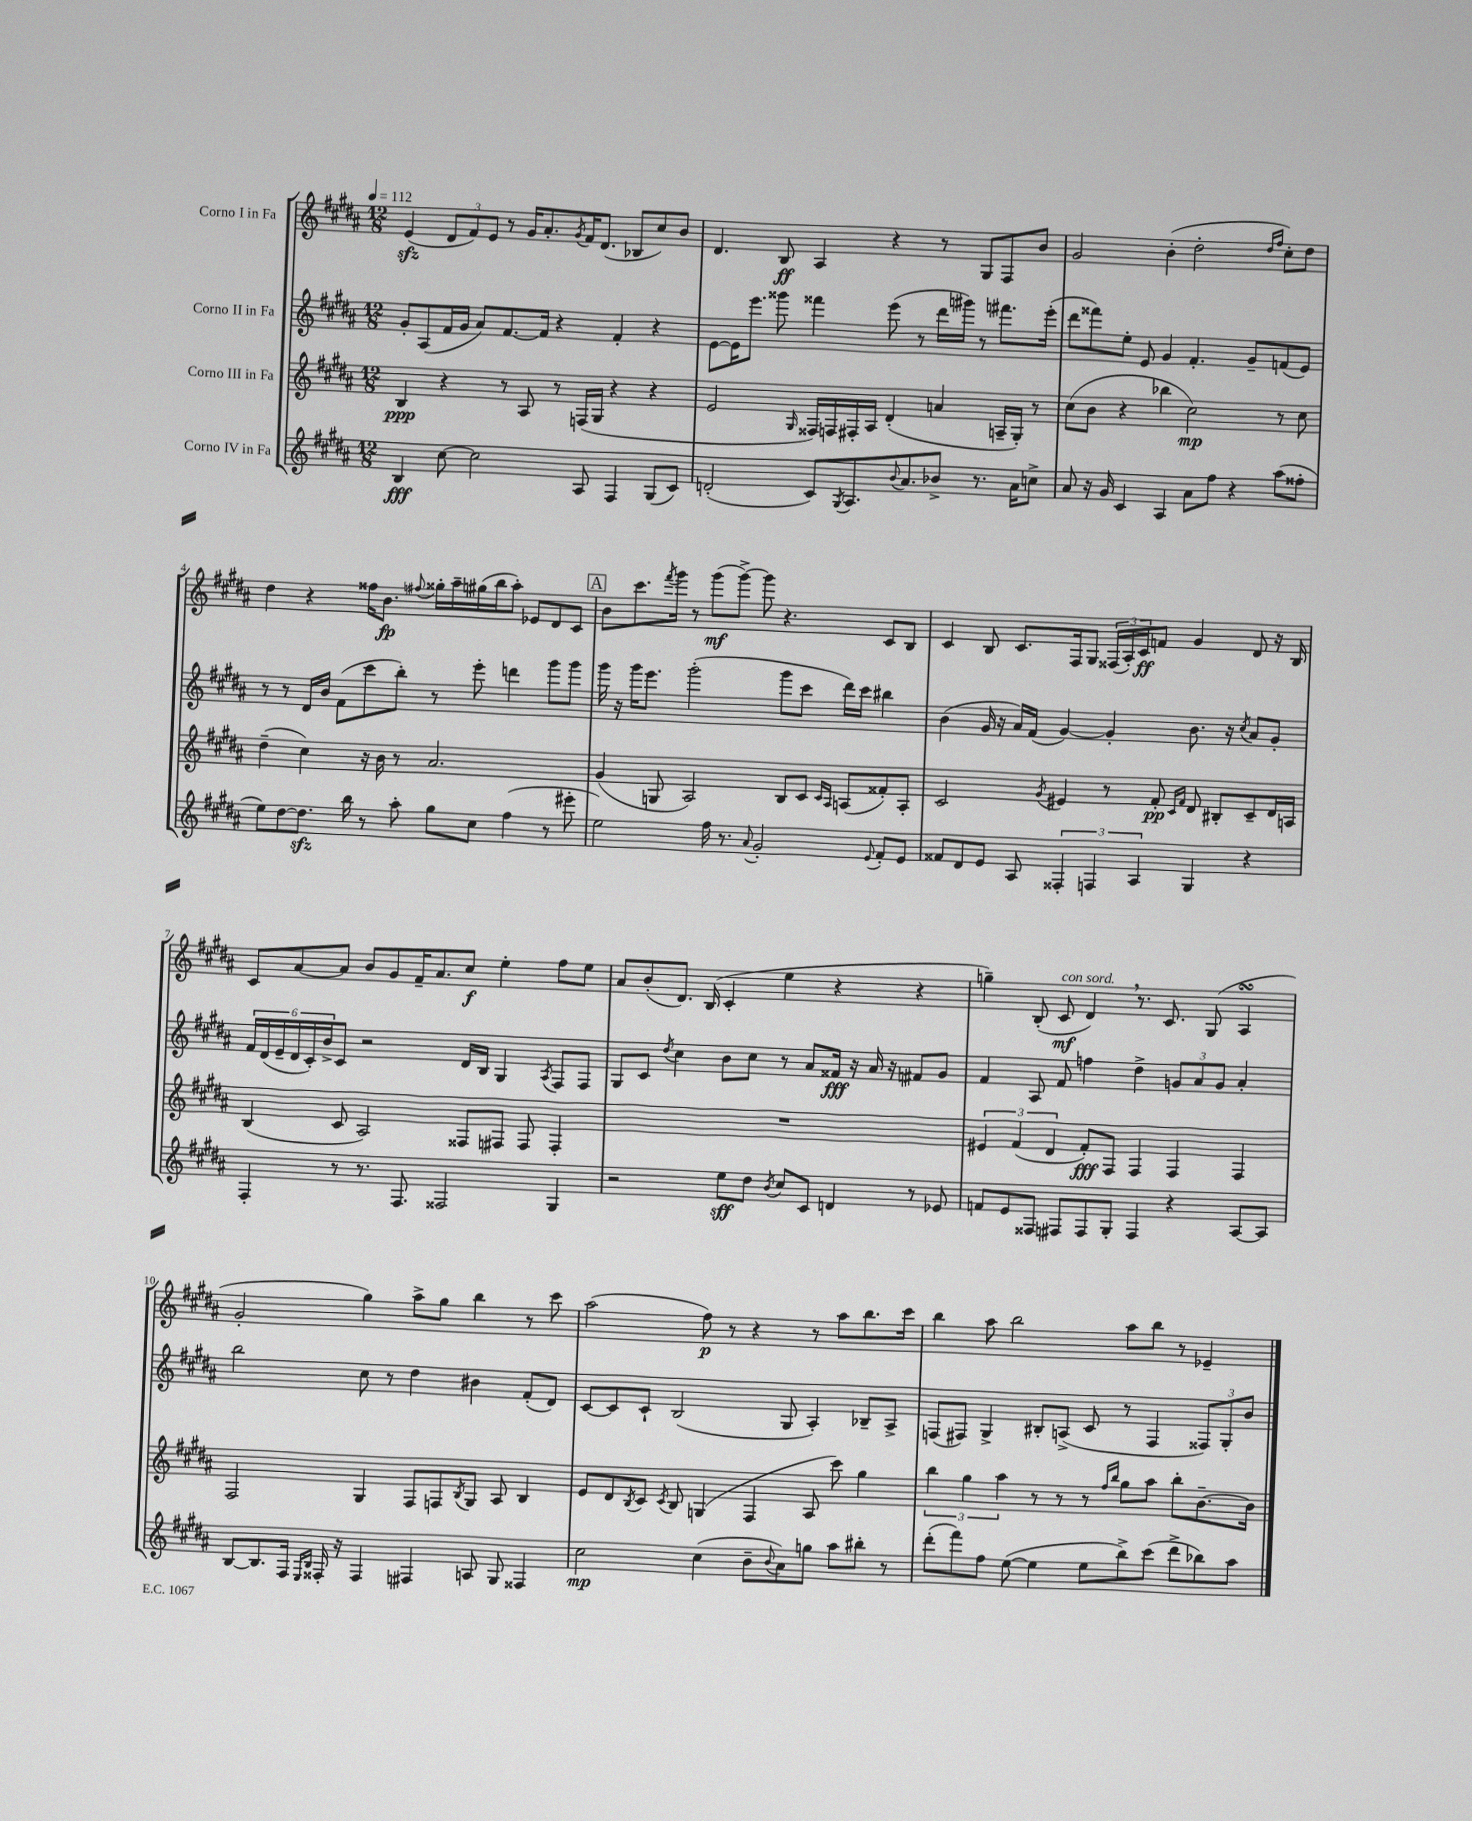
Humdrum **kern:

**kern	**kern	**kern	**kern
*staff4	*staff3	*staff2	*staff1
*clefG2	*clefG2	*clefG2	*clefG2
*k[f#c#g#d#a#]	*k[f#c#g#d#a#]	*k[f#c#g#d#a#]	*k[f#c#g#d#a#]
*M12/8	*M12/8	*M12/8	*M12/8
*MM112	*MM112	*MM112	*MM112
4B	4B	8g#'	(4e
.	.	(8A#	.
[8cc#	4r	16f#	12d#
.	.	16g#	.
.	.	.	12f#)
2cc#]	.	8a#)	.
.	.	.	12e
.	8r	[8.f#	8r
.	8A#	.	16g#
.	.	16f#]	8.a#'
.	8r	4r	.
.	.	.	8qg#
8A#	(16F	.	16f#
.	16G#	.	(8.d#
4F#	4r	4f#'	.
.	.	.	8B-
(8G#	4r	4r	8cc#)
8c#)	.	.	8b
=	=	=	=
(2d'	2e	[8e	4.d#
.	.	16e]	.
.	.	8.eee	.
.	.	8ggg##	8B
.	16qqG#	.	.
8c#)	16F##)	4fff##	4A#
.	16F	.	.
8qG#	.	.	.
8.A#	16F#'	.	.
.	16A#	.	.
.	(4d#'	(8eee	4r
8qqb	.	.	.
8.a#	.	.	.
.	.	8r	.
8b-^	4a	16ddd#	8r
.	.	16ggg#)	.
8.r	.	8r	8G#
.	16A~	8.fff#	8F#
16a#	16G#')	.	.
8cc^	8r	.	8b
.	.	(16eee'	.
=	=	=	=
8a#	(8cc#	8ddd#	2g#
16r	8b	8fff##)	.
16g#	.	.	.
4c#	4r	8ee'	.
.	.	8e	.
4A#	4bb-	4g#	(4b'
8a#	2cc#)	4.f#'	2dd#'
8ff#	.	.	.
4r	.	.	.
.	.	8g#~	.
.	.	.	16qqdd#
.	.	.	16qqff#
(8aa#	8r	(8f	8cc#')
8ff##'	8cc#	8e)	8dd#
=	=	=	=
8ee)	(4dd#~	8r	4dd#
[8dd#	.	8r	.
8.dd#]	4cc#)	16d#	4r
.	.	16b	.
.	.	(8f#	.
16bb	.	.	.
8r	16r	8ccc#	16ff##
.	16b	.	8.b
8aa#'	8r	8bb')	.
.	.	.	8qqff#
8gg#	2.a#	8r	16gg##'
.	.	.	16aa#~
8cc#	.	8eee'	(16gg#
.	.	.	16bb
(4ff#	.	4ddd	8aa#')
.	.	.	8e-
8r	.	8ggg#	8d#
8eee#'	.	8ggg#	8c#
=	=	=	=
2ee)	(4g#	16ggg#	8b
.	.	16r	.
.	.	16ggg#	8.ccc#
.	.	8.eee	.
.	8G	.	.
.	.	.	8qfff#
.	.	.	16ggg#
.	2A#)	(2ggg#'	8r
16ff#	.	.	(8ggg#
8.r	.	.	.
.	.	.	[8ggg#^)
8qqa#	.	.	.
2g#'	.	.	8ggg#]
.	8B	8ggg#	4.r
.	8c#	8ccc#	.
.	16qqc#	.	.
.	16qqA#	.	.
.	(8A	16ddd#)	.
.	.	16ccc#	.
8qqe	.	.	.
8f#'	8f##')	4bb#	8c#
8e	8A'	.	8B
=	=	=	=
8f##	2c#	(4b	4c#
8d#	.	.	.
8e	.	16g#	8B
.	.	16r	.
8A#	.	16a#)	8.c#
.	.	(16f#	.
.	8qg#	.	.
6F##'	4e#	[4g#)	.
.	.	.	16F#
.	.	.	8G#
6F	.	.	.
.	8r	4g#']	(24F##
.	.	.	24A#')
6A#	.	.	24c#
.	8f#'	.	8f
.	16qqc#	.	.
.	16qqf#	.	.
4G#	8d#	8.b	4g#
.	8B#'	.	.
.	.	16r	.
.	.	8qcc#	.
4r	8c#~	8a#	8d#
.	16d#	8g#'	16r
.	16A	.	16B
=	=	=	=
4F#'	(4B	24f#	8c#
.	.	(24d#	.
.	.	24e~	.
.	.	24d#	[8a#
.	.	24c#')	.
.	.	24b^	.
8r	8c#	8c#	8a#]
8.r	2A#)	2r	8b
.	.	.	8g#
8.F#	.	.	.
.	.	.	16f#~
.	.	.	8.a#
2F##	.	.	.
.	8F##	16d#	8cc#
.	.	16B	.
.	8F#	4G#	4ee'
.	8F#	.	.
.	.	8qA#	.
4G#	4F#'	8F#	8ff#
.	.	8F#	8ee
=	=	=	=
2r	1.r	8G#	8a#
.	.	8c#	(8b'
.	.	8qdd#	.
.	.	4cc#	8.d#)
.	.	.	(16B
8ee	.	8b	4c#'
8dd#	.	8cc#	.
8qb	.	.	.
8cc#	.	8r	4ee
8c#	.	8a#	.
4d	.	16f##	4r
.	.	16r	.
.	.	16a#	.
.	.	16r	.
8r	.	8f#	4r
8e-	.	8g#	.
=	=	=	=
8f	6e#	4f#	4gg~)
8e	.	.	.
.	(6f#	.	.
8F##	.	8A#	(8B'
.	6d#	.	.
8F#	.	8f#	8c#
8F#	8f#')	4ff	4d#)
8G#'	8F#	.	.
4F#	4F#	4dd#^	8.r
.	.	.	8.c#
4r	4F#	12g	.
.	.	12a#	.
.	.	.	(8G#
.	.	12g	.
[8A#	4F#	4a#'	4A#
8A#]	.	.	.
=	=	=	=
[8B	2F#	2bb	2g#'
8.B]	.	.	.
16F#	.	.	.
16qqE	.	.	.
16qqB	.	.	.
16F##'	.	.	.
16r	.	.	.
4F##	4G#	8cc#	4gg#)
.	.	8r	.
4F#	8F#	4dd#	8aa#^
.	8F	.	8gg#
.	8qB	.	.
8A	8G#	4b#	4bb
8G#	8A#	.	.
4F##	4B	(8f#'	8r
.	.	8d#)	8ccc#
=	=	=	=
2cc#	8e	[8c#	(2aa#
.	8d#	8c#]	.
.	8qB	.	.
.	8c#	8c#`	.
.	8qc#	.	.
.	8B	(2B	.
(4cc#	(4G	.	8ff#)
.	.	.	8r
8b~	4F#	.	4r
8qqb	.	.	.
8a#)	.	8G#	.
8gg	8A#	4A#')	8r
8aa#	8ccc#)	.	8aa#
8bb#'	4gg#	8B-~	8.bb
8r	.	8A#^	.
.	.	.	16ccc#
=	=	=	=
(8ddd#'	6bb	(8F	4bb
8fff#)	.	8F#)	.
.	6gg#	.	.
8ff#	.	4G#^	8aa#
.	6aa#	.	.
([8ee	.	.	2bb
4ee]	8r	8B#'	.
.	8r	(8A^	.
8ee	8r	8c#	.
.	16qqff#	.	.
.	16qqbb	.	.
8bb^)	8gg#	8r	8aa#
(8ccc#	8aa#	4F#	8bb
8ddd#^	8bb'	.	8r
8bb-)	[8.b~	12F##)	4e-~
.	.	12G#'	.
8aa#	.	.	.
.	.	12b	.
.	16b]	.	.
==	==	==	==
*-	*-	*-	*-
